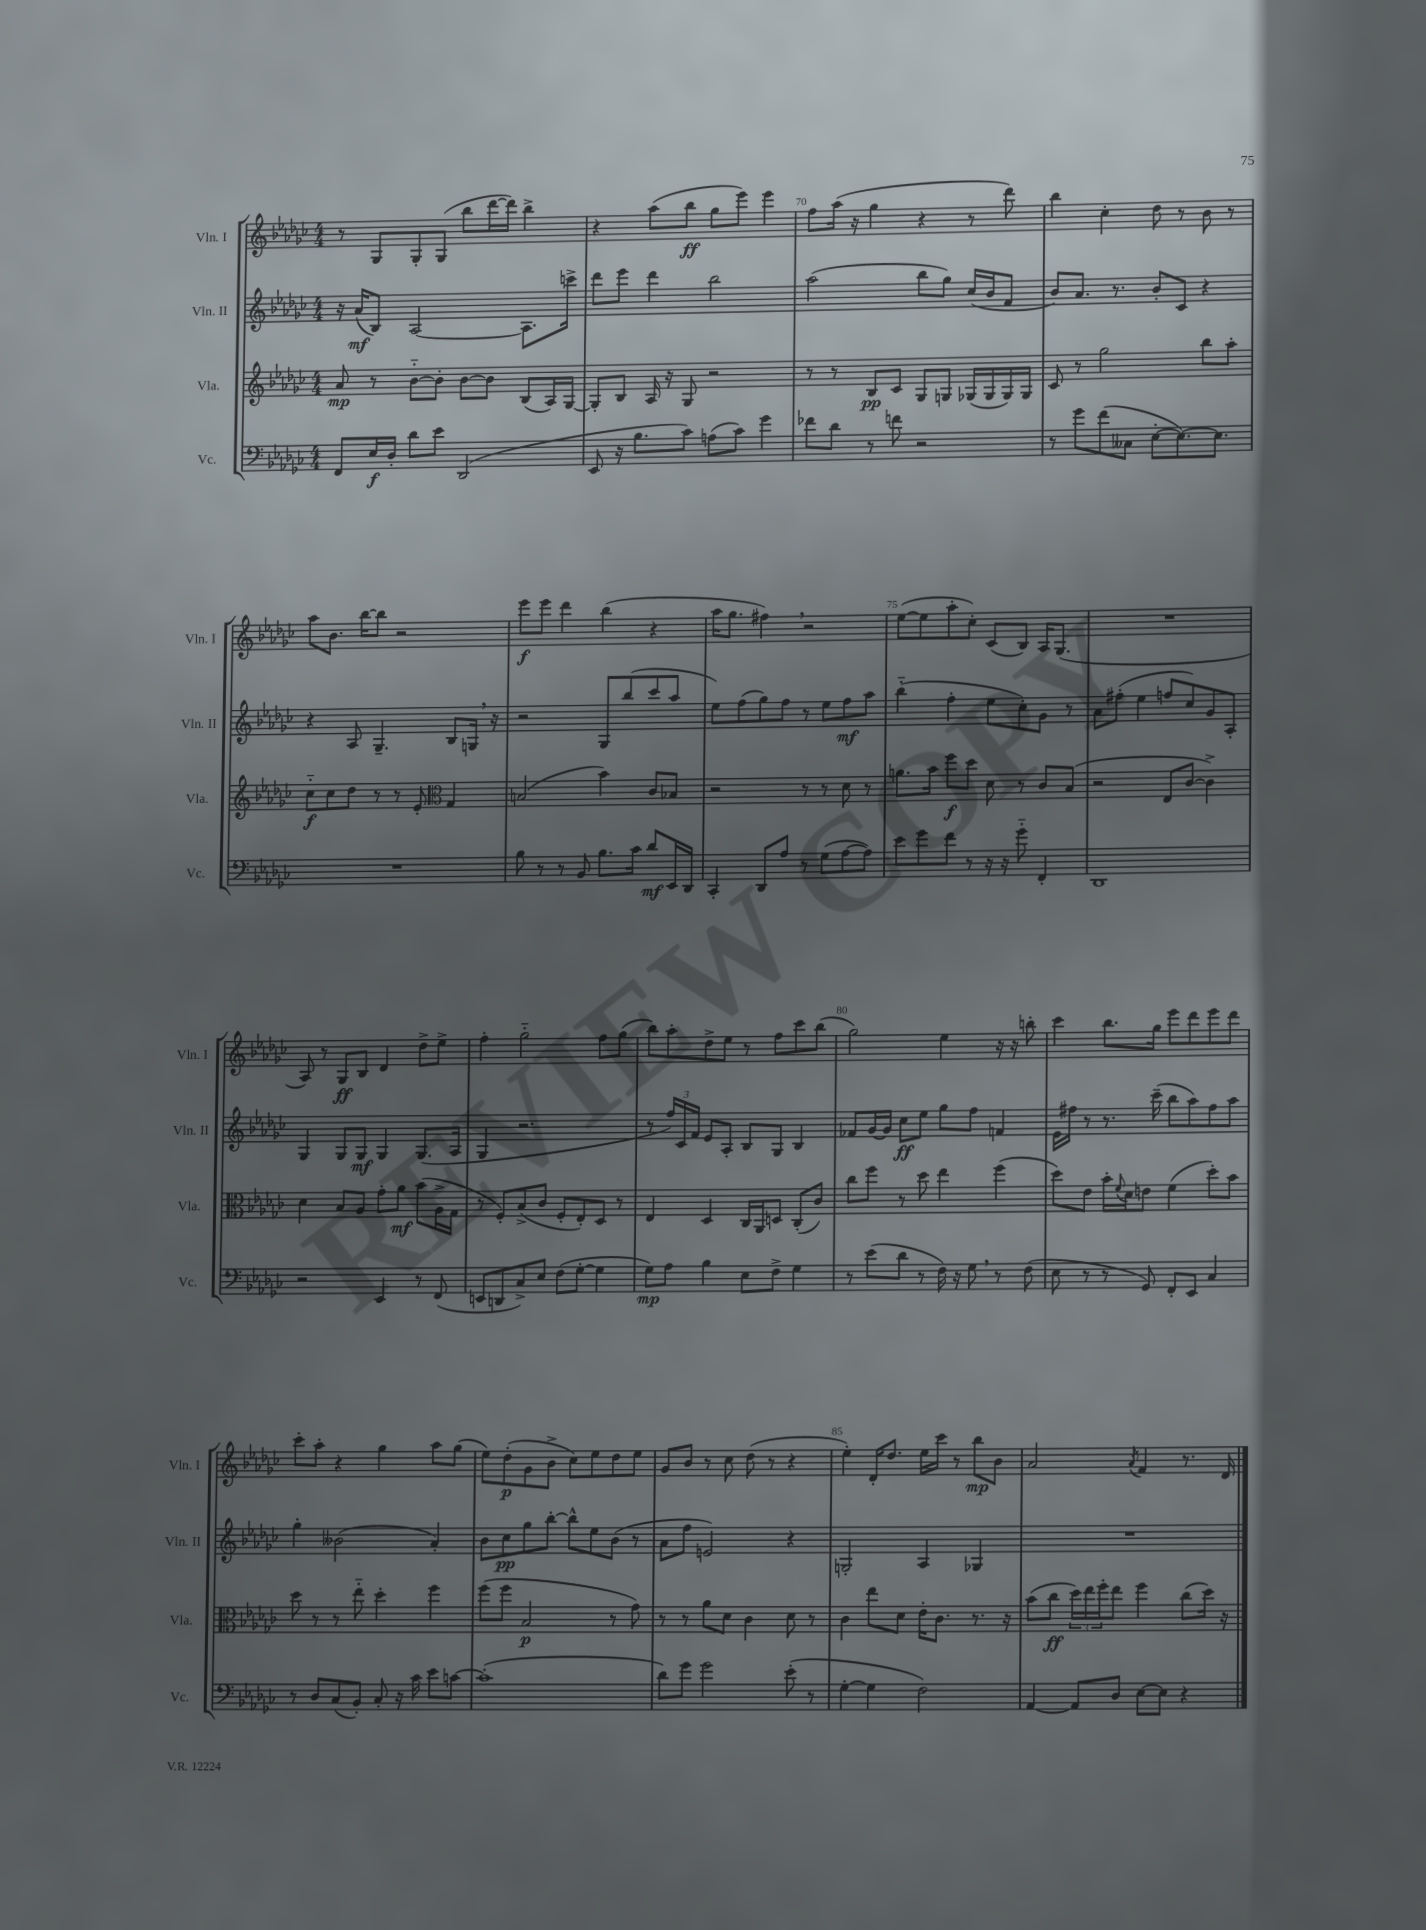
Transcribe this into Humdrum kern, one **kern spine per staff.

**kern	**kern	**kern	**kern
*staff4	*staff3	*staff2	*staff1
*clefF4	*clefG2	*clefG2	*clefG2
*k[b-e-a-d-g-c-]	*k[b-e-a-d-g-c-]	*k[b-e-a-d-g-c-]	*k[b-e-a-d-g-c-]
*M4/4	*M4/4	*M4/4	*M4/4
8FF	8a-	16r	8r
.	.	(16a-	.
16E-	8r	8B-)	8G-
16D-'	.	.	.
8d-	[8b-'~	[2A-	8G-'
8e-	8b-']	.	(8G-
(2DD-	[8b-	.	8bb-
.	8b-]	.	[16ddd-
.	.	.	16ddd-])
.	(8B-	8.A-]	4bb-^
.	16A-)	.	.
.	[16G-	16ccc^	.
=	=	=	=
8EE-	8G-']	8ddd-	4r
16r	8B-	8eee-	.
8.B-	.	.	.
.	16A-	4ddd-	(8aa-
.	16r	.	.
8c-)	8G-	.	8bb-
(8A	2r	2bb-	8gg-
8c-)	.	.	8eee-)
4g-	.	.	4eee-
=	=	=	=
8f-	8r	(2aa-	8ff
8d-	8r	.	(16aa-
.	.	.	16r
8r	8B-	.	4gg-
8f	8c-	.	.
2r	8G-	8bb-	4r
.	8G	8gg-)	.
.	(16G-	(16cc-	8r
.	16G-	16b-	.
.	16G-)	8f	8ddd-)
.	16G-	.	.
=	=	=	=
8r	8c-	8b-)	4bb-
8g-	8r	8.a-	.
(8f	2gg-	.	4cc-'
.	.	8.r	.
8C--	.	.	.
[8E-'	.	8b-'	8dd-
8.E-_)	.	8c-	8r
.	8bb-	4r	8b-
8.E-]	.	.	.
.	8aa-'	.	8r
=	=	=	=
1r	8cc-'~	4r	8aa-
.	8cc-	.	8.b-
.	8dd-	8A-	.
.	.	.	[16bb-
.	8r	4.G-~	8bb-]
.	8r	.	2r
.	8e-'	.	.
*	*clefC3	*	*
.	4G-	8B-	.
.	.	16G	.
.	.	16r	.
=	=	=	=
8B-	(2B	2r	8eee-
8r	.	.	8eee-
8r	.	.	4ddd-
8BB-	.	.	.
8.B-	4b-)	8G-	(4bb-
.	.	(8bb-	.
16c-	.	.	.
8d-	8c-	8ccc-	4r
16EE-	8B-	8aa-	.
16DD-	.	.	.
=	=	=	=
4CC-'	2r	8ee-)	16aa-
.	.	.	8.gg-
.	.	(8ff	.
8DD-	.	8gg-)	4ff#)
8A-	.	8ff	.
8r	8r	8r	2r
(8G-	8r	8ee-	.
[8A-	8d-	8ff	.
8A-])	8r	8aa-	.
=	=	=	=
8e-	8.a	(4bb-'~	([8ee-
8g-	.	.	8ee-]
.	16b-	.	.
8f	8ff	4ff'	8aa-'
8r	8dd-	.	8cc-')
16r	8d-	8ee-	(8c-
16r	.	.	.
8g-'~	8r	8cc-')	8B-)
4FF'	8c-	8g-	16A-
.	.	.	(8.G-
.	(8B-	8r	.
=	=	=	=
1DD-	2r	8a-	1r
.	.	(8ff#'	.
.	.	4ee-	.
.	8E-	8ff	.
.	[8c-	8cc-)	.
.	4c-^])	8g-	.
.	.	8A-'	.
=	=	=	=
2r	4d-	4G-	8A-)
.	.	.	8r
.	8B-	8G-	8G-
.	8A-	8G-	8B-
4EE-	8g-'	4G-	4d-
.	8a-	.	.
8r	(8b-	(8.G-	8dd-^
(8FF	16A-^	.	8ee-^
.	16G-	16A-	.
=	=	=	=
8EE	8r	4G-	4ff'
8DD	8F')	.	.
8C-^)	(8B-^	2.r	2gg-'~
8E-	8c-	.	.
(8F	8F'	.	.
[8G-'	8E-')	.	.
4G-]	8D-	.	8ff
.	8r	.	(8gg-
=	=	=	=
8G-)	4E-	8r	8bb-)
8A-	.	24ff)	8aa-'
.	.	24c-	.
.	.	24f	.
4B-	4D-	8e-	8dd-^
.	.	8A-'	8ee-
8E-	16C-	8B-	8r
.	16AA-	.	.
8F^	8D	8G-	8ff
4G-	(8C-'	4B-	8ccc-
.	8c-)	.	(8bb-
=	=	=	=
8r	8cc-	8f-	2gg-)
(8e-	8ff	[16g-	.
.	.	16g-]	.
8d-	8r	8cc-	.
8r	8dd-	8ee-	.
16F)	4ee-	8gg-	4ee-
16r	.	.	.
8G-	.	8ff	.
8r	(4ff	4f	16r
.	.	.	16r
(8F	.	.	8bb'
=	=	=	=
8E-	8dd-)	16e-	4ccc-
.	.	16ff#	.
8r	8e-	8r	.
8r	16b-'	8.r	8.bb-
.	8qqf	.	.
.	16d-	.	.
8GG-)	8e	.	.
.	.	(16ccc-~	16gg-
8FF'	(4f	8bb-	8eee-
8EE-	.	8aa-)	8ddd-
4C-	8dd-')	8ff#	8eee-
.	8b-	8aa-	8ddd-
=	=	=	=
8r	8dd-	4gg-'	8ccc-'
8D-	8r	.	8aa-'
(8C-	8r	(2b--	4r
8BB-')	8ee-'~	.	.
8C-'	4dd-'	.	4gg-
16r	.	.	.
16c-	.	.	.
8e-	4ff	4a-')	8aa-
[8c	.	.	(8gg-
=	=	=	=
(1c']	(8ff	8b-	8ee-)
.	8ff	8cc-	(8dd-'
.	2B-	8gg-	8g-
.	.	[8bb-'	8b-^
.	.	8bb-^^]	8cc-)
.	.	8ee-	8ee-
.	8r	(8b-	8dd-
.	8g-)	8r	8ee-
=	=	=	=
8d-)	8r	8a-	8g-
8g-	8r	8ff	8b-
2g-	8a-	2e)	8r
.	8d-	.	8cc-
.	4c-	.	(8dd-
.	.	.	8r
(8e-'	8d-	4r	4r
8r	8r	.	.
=	=	=	=
[4G-'	4c-	2G'	4ee-')
4G-]	8ee-	.	16d-'
.	.	.	8.dd-
.	8d-	.	.
2F)	16e-'	4A-	16ee-
.	8.c-	.	16ccc-
.	.	.	8r
.	8.r	4G-	8bb-
.	.	.	8b-
.	16r	.	.
=	=	=	=
[4AA-	(8b-	1r	2a-
.	8cc-	.	.
8AA-]	24dd-)	.	.
.	24ee-	.	.
.	24ff'	.	.
8D-	8ee-	.	.
.	.	.	8qa-
[8E-	4ff	.	4f
8E-]	.	.	.
4r	(8cc-	.	8.r
.	16dd-)	.	.
.	16r	.	16d-
==	==	==	==
*-	*-	*-	*-
